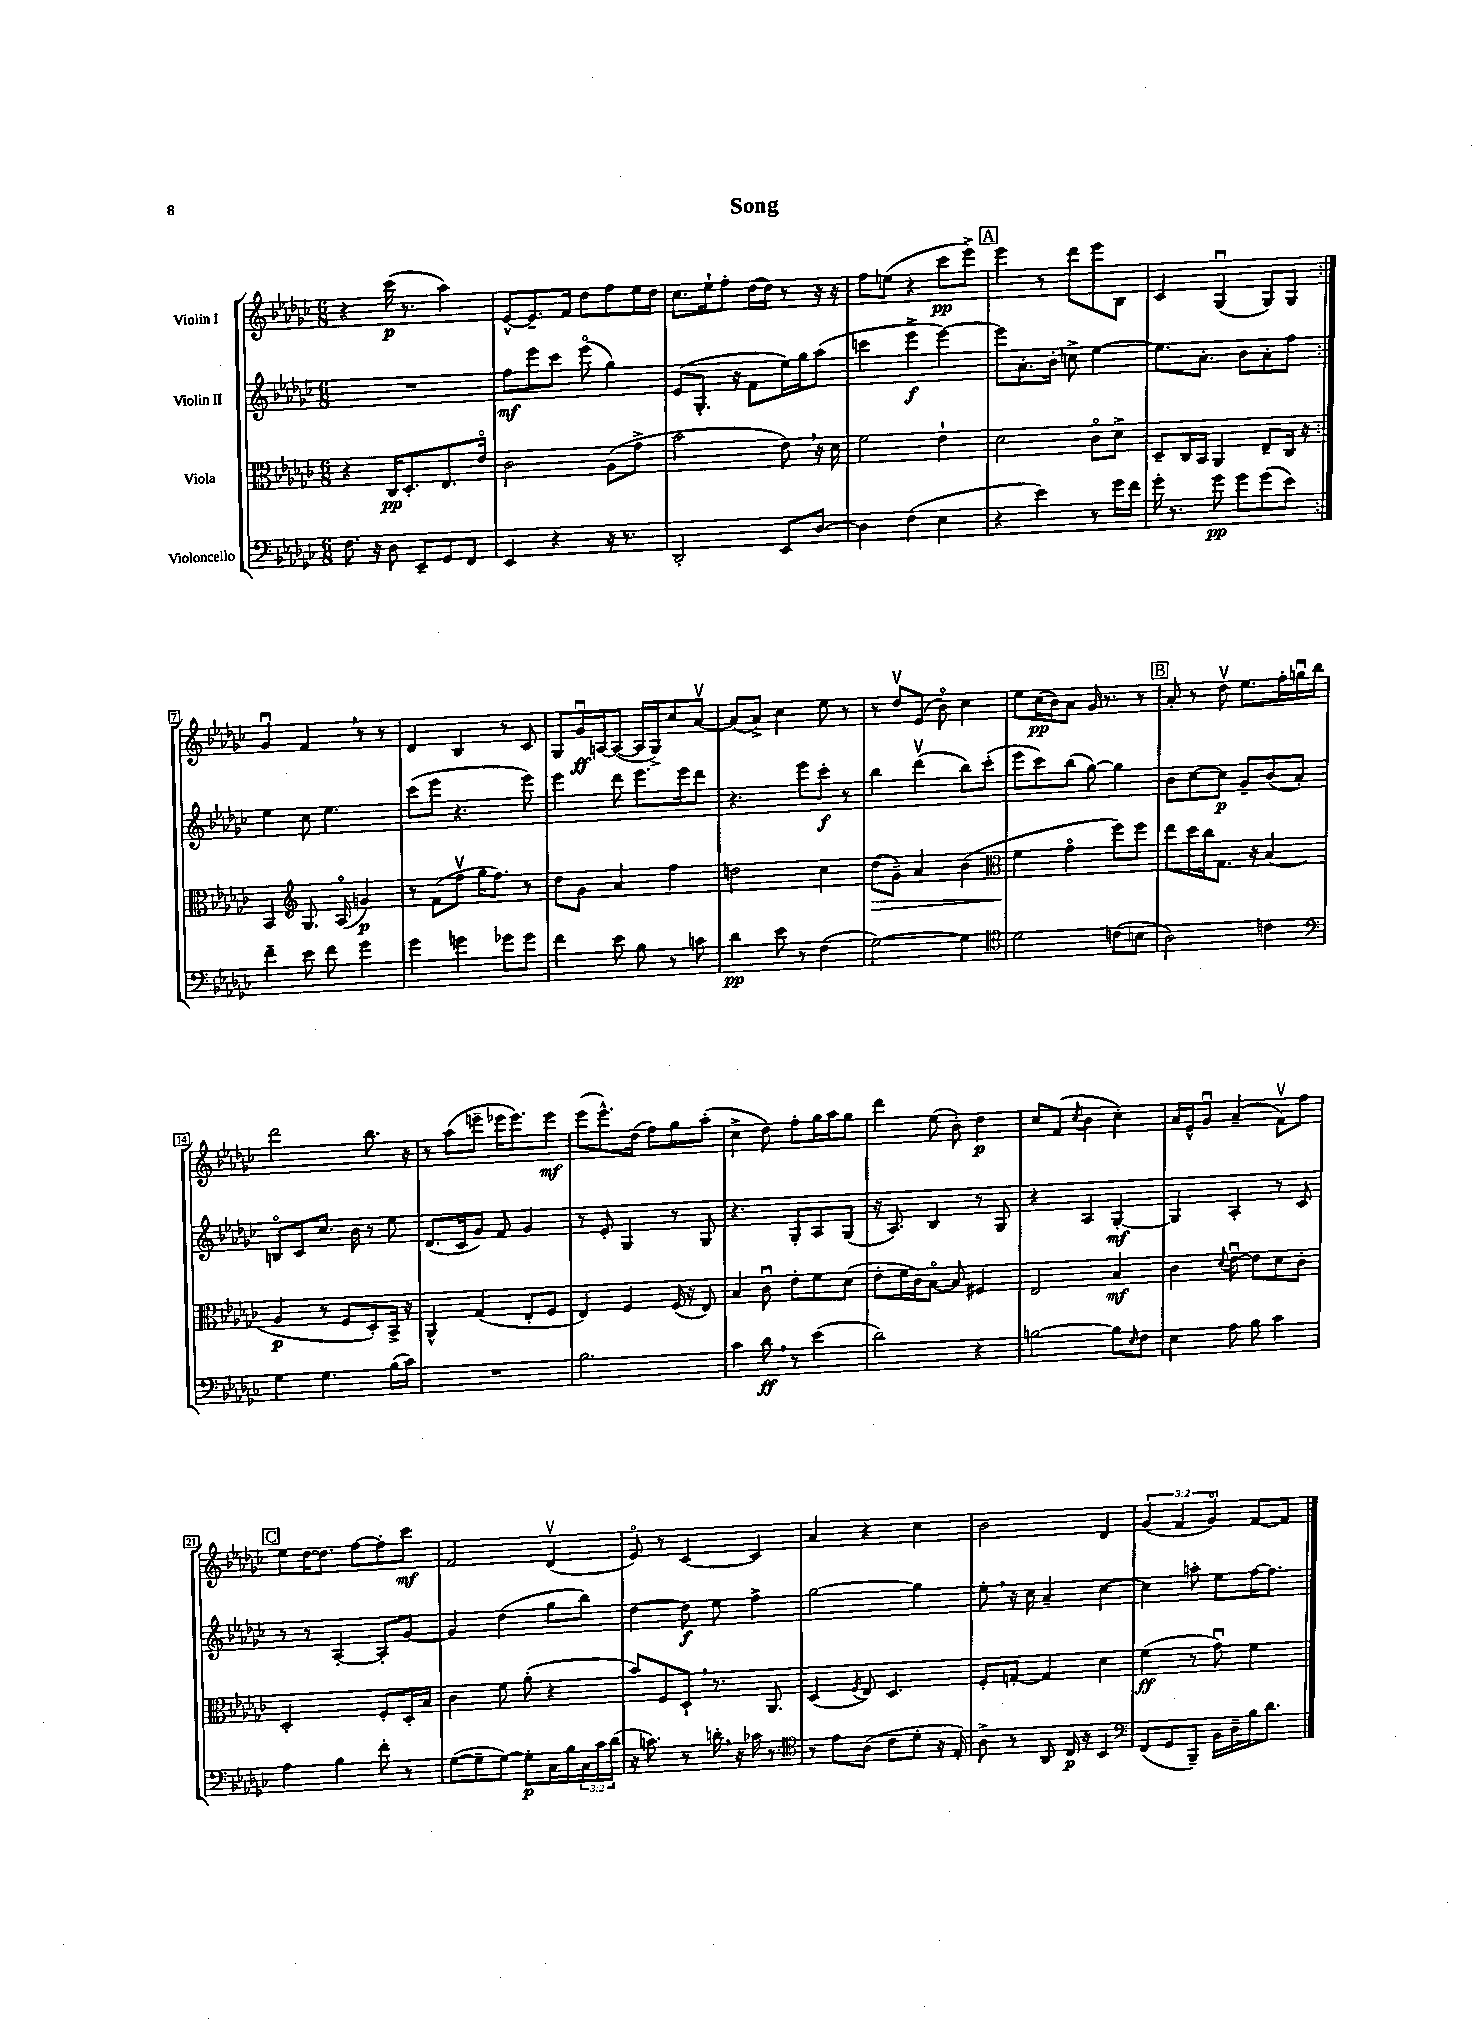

**kern	**dynam	**kern	**dynam	**kern	**dynam	**kern	**dynam
*part4	*part4	*part3	*part3	*part2	*part2	*part1	*part1
*staff4	*staff4	*staff3	*staff3	*staff2	*staff2	*staff1	*staff1
*I"Violoncello	*	*I"Viola	*	*I"Violin II	*	*I"Violin I	*
*clefF4	*	*clefC3	*	*clefG2	*	*clefG2	*
*k[b-e-a-d-g-c-]	*	*k[b-e-a-d-g-c-]	*	*k[b-e-a-d-g-c-]	*	*k[b-e-a-d-g-c-]	*
*M6/8	*	*M6/8	*	*M6/8	*	*M6/8	*
=1	=1	=1	=1	=1	=1	=1	=1
8.F\	.	4r	.	2.r	.	4r	.
16r	.	.	.	.	.	.	.
8D-\	.	16C-/KL	pp	.	.	(16ccc-\	p
.	.	8.D-'/	.	.	.	8.r	.
8EE-~/L	.	.	.	.	.	.	.
8GG-/	.	8.E-/	.	.	.	4aa-\)	.
8FF/J	.	.	.	.	.	.	.
.	.	16e-/Jk	.	.	.	.	.
=2	=2	=2	=2	=2	=2	=2	=2
4EE-/	.	2c-\	.	8ff\L	mf	[8e-^^/L	.
.	.	.	.	8eee-\	.	8.e-~/]	.
4r	.	.	.	8ccc-\J	.	.	.
.	.	.	.	.	.	16f/Jk	.
.	.	.	.	(8eee-\	.	8dd-\L	.
16r	.	(8A-\L	.	4gg-\)	.	8ff\	.
8.r	.	.	.	.	.	.	.
.	.	8g-^\J	.	.	.	16ee-\L	.
.	.	.	.	.	.	16dd-\JJ	.
=3	=3	=3	=3	=3	=3	=3	=3
2DD-'/	.	2b-\	.	(8e-/L	.	8.cc-\L	.
.	.	.	.	8.G-'/J	.	.	.
.	.	.	.	.	.	16ee-`\k	.
.	.	.	.	.	.	8ff'\J	.
.	.	.	.	16r	.	.	.
.	.	.	.	8f\L	.	[16dd-\LL	.
.	.	.	.	.	.	16dd-\JJ]	.
8EE-/L	.	8e-,\)	.	16ee-\L)	.	8r	.
.	.	.	.	16gg-\J	.	.	.
[8D-/J	.	16r	.	(8aa-\J	.	16r	.
.	.	16d-\	.	.	.	16r	.
=4	=4	=4	=4	=4	=4	=4	=4
4D-\]	.	2f\	.	4cccn\	.	8ff\L	.
.	.	.	.	.	.	(8een\J	.
(4F\	.	.	.	4eee-^\	f	4r	.
4E-\	.	4e-`\	.	[4eee-\)	.	8ccc-\L	pp
.	.	.	.	.	.	8eee-^\J)	.
!!LO:REH:place=s1:t=A
=5	=5	=5	=5	=5	=5	=5	=5
4r	.	2d-\	.	8eee-\L]	.	4eee-\	.
.	.	.	.	8.a-'\	.	.	.
4e-\)	.	.	.	.	.	8r	.
.	.	.	.	16b-'\Jk	.	.	.
.	.	.	.	8ccn^\	.	8ddd-\L	.
8r	.	8c-\L	.	[4ee-\	.	8eee-\	.
16g-\LL	.	8d-^\J	.	.	.	8B-\J	.
16f\JJ	.	.	.	.	.	.	.
=6	=6	=6	=6	=6	=6	=6	=6
16g-'\	.	8D-~/L	.	8.ee-\L]	.	4c-/	.
8.r	.	.	.	.	.	.	.
.	.	16C-/L	.	.	.	.	.
.	.	16BB-/JJ	.	8.a-'\J	.	.	.
8g-\	pp	4AA-/	.	.	.	(4G-u/	.
8g-\L	.	.	.	8b-\L	.	.	.
(8g-\	.	8E-~/L	.	8a-'\	.	8G-/L)	.
8e-\J)	.	16C-/Jk	.	8ff\J	.	8G-/J	.
.	.	16r	.	.	.	.	.
!!LO:LB:g=z
=7:|!	=7:|!	=7:|!	=7:|!	=7:|!	=7:|!	=7:|!	=7:|!
4f~\	.	4BB-/	.	4ee-\	.	4g-u/	.
*	*	*clefG2	*	*	*	*	*
8e-\	.	8.G-/	.	8cc-\	.	4f,/	.
8f\	.	.	.	4.ee-\	.	.	.
.	.	(16A-/	.	.	.	.	.
4g-\	.	4gn/)	p	.	.	8r	.
.	.	.	.	.	.	8r	.
=8	=8	=8	=8	=8	=8	=8	=8
4g-\	.	8r	.	(8ccc-\L	.	4d-/	.
.	.	(8f\L	.	8eee-\J	.	.	.
4gn\	.	8ffv\J	.	4.r	.	4B-/	.
.	.	16gg-\KL	.	.	.	.	.
.	.	8.ff\J)	.	.	.	.	.
8g-X\L	.	.	.	.	.	8r	.
8g-\J	.	8r	.	8eee-\)	.	8c-/	.
=9	=9	=9	=9	=9	=9	=9	=9
4f\	.	8dd-\L	.	4eee-\	.	8G-/L	.
.	.	8g-\J	.	.	.	16g-u/L	ff
.	.	.	.	.	.	[16An/J	.
8e-\	.	4a-/	.	8ddd-\	.	(8A/J_	.
8B-\	.	.	.	8.eee-\L	.	16A/LL]	.
.	.	.	.	.	.	16G-^/J)	.
8r	.	4ff\	.	.	.	8cc-/	.
.	.	.	.	16eee-\k	.	.	.
8cn\	.	.	.	8ddd-\J	.	[8a-v/J	.
=10	=10	=10	=10	=10	=10	=10	=10
4d-\	pp	2ddn\	.	4.r	.	(8a-/L]	.
.	.	.	.	.	.	8a-^/J)	.
8e-\	.	.	.	.	.	4cc-\	.
8r	.	.	.	8eee-\L	.	.	.
(4F\	.	4cc-\	.	8ccc-'\J	f	8ee-\	.
.	.	.	.	8r	.	8r	.
=11	=11	=11	=11	=11	=11	=11	=11
!	!	!	!LO:HP:b	!	!	!	!
[2G-\)	.	(8dd-\L	>	4bb-\	.	8r	.
.	.	8g-~\J)	.	.	.	8dd-v/L	.
.	.	4a-/	.	(4ddd-v\	.	(8e-/J	.
.	.	.	.	.	.	8b-\)	.
4G-\]	.	(4b-\	.	8bb-\L)	.	4cc-\	.
.	.	.	.	(8ccc-'\J	.	.	.
=12	=12	=12	=12	=12	=12	=12	=12
*clefC4	*	*clefC3	*	*	*	*	*
2d-\	.	4f\	.	8eee-\L	.	8ee-\L	.
.	.	.	.	8ccc-\)	.	(16cc-\L	pp
.	.	.	.	.	.	16b-\J)	.
.	.	4g-\	]	(8bb-\J	.	8a-\J	.
.	.	.	.	[8gg-\)	.	16g-/	.
.	.	.	.	.	.	8.r	.
(8cn\L	.	8ff\L)	.	4gg-\]	.	.	.
8Bn\J	.	8ff\J	.	.	.	8r	.
!!LO:REH:place=s1:t=B
=13	=13	=13	=13	=13	=13	=13	=13
2A-\)	.	8ee-\L	.	8b-\L	.	8a-'/	.
.	.	16dd-\L	.	[8cc-\	.	8r	.
.	.	16cc-\J	.	.	.	.	.
.	.	8.G-\J	.	8cc-\J]	p	8dd-v\	.
.	.	.	.	8g-~/L	.	8.ee-\L	.
.	.	16r	.	.	.	.	.
4cn\	.	(4B-/	.	(8b-/	.	.	.
.	.	.	.	.	.	16ff'\L	.
.	.	.	.	8a-'/J)	.	16ggnu\	.
.	.	.	.	.	.	16bb-\JJ	.
!!LO:LB:g=z
=14	=14	=14	=14	=14	=14	=14	=14
*clefF4	*	*	*	*	*	*	*
4G-\	.	4A-/	p	8Bn/L	.	2ddd-\	.
.	.	.	.	8c-/	.	.	.
4.G-\	.	8r	.	8.cc-/J	.	.	.
.	.	8F/L	.	.	.	.	.
.	.	.	.	16b-\	.	.	.
.	.	8D-'/)	.	8r	.	8.bb-\	.
(16B-\LL	.	16BB-^/Jk	.	8ee-\	.	.	.
16c-\JJ)	.	16r	.	.	.	16r	.
=15	=15	=15	=15	=15	=15	=15	=15
2.r	.	4AA-^^/	.	(8.d-/L	.	8r	.
.	.	.	.	.	.	(8aa-\L	.
.	.	.	.	16c-/k	.	.	.
.	.	(4G-/	.	8g-/J)	.	8eeen~\J	.
.	.	.	.	8f/	.	16eee-X\KL	.
.	.	.	.	.	.	8.eee-\)	.
.	.	8E-'/L	.	4g-/	.	.	.
.	.	8F/J	.	.	.	8eee-\J	mf
=16	=16	=16	=16	=16	=16	=16	=16
2.B-\	.	4E-/)	.	8r	.	(8eee-\L	.
.	.	.	.	8e-'/	.	8.eee-^^\)	.
.	.	4F/	.	4G-/	.	.	.
.	.	.	.	.	.	(16dd-\Jk	.
.	.	.	.	.	.	8ff\L)	.
.	.	(16F/	.	8r	.	8gg-\	.
.	.	16r	.	.	.	.	.
.	.	8E-/)	.	8G-/	.	(8aa-'\J	.
=17	=17	=17	=17	=17	=17	=17	=17
4c-\	.	4B-/	.	4.r	.	4cc-^\	.
8d-,\	ff	8c-u\	.	.	.	8dd-\)	.
8r	.	8e-'\L	.	8G-'/L	.	8ff'\L	.
(4e-\	.	8f\	.	8A-/	.	16gg-\L	.
.	.	.	.	.	.	16aa-\J	.
.	.	(8d-\J	.	(8G-/J	.	8gg-\J	.
=18	=18	=18	=18	=18	=18	=18	=18
2d-\)	.	8e-'\L	.	16r	.	4ddd-\	.
.	.	.	.	8.A-/)	.	.	.
.	.	16f\L	.	.	.	.	.
.	.	16c-\J)	.	.	.	.	.
.	.	[8B-\J	.	4B-/	.	(8ee-\	.
.	.	8B-/]	.	.	.	8b-'\)	.
4r	.	4F#X/	.	8r	.	4dd-\	p
.	.	.	.	8G-/	.	.	.
=19	=19	=19	=19	=19	=19	=19	=19
[2Bn\	.	2E-/	.	4r	.	8cc-/L	.
.	.	.	.	.	.	(8f/J	.
.	.	.	.	.	.	8qcc-/	.
.	.	.	.	4A-/	.	4b-\	.
8B\L]	.	4B-/	mf	[4G-'/	mf	4cc-'\)	.
16qqE-/	.	.	.	.	.	.	.
8F\J	.	.	.	.	.	.	.
=20	=20	=20	=20	=20	=20	=20	=20
4E-\	.	4c-\	.	4G-/]	.	16a-/LL	.
.	.	.	.	.	.	16e-^^/J	.
.	.	.	.	.	.	8g-u/J	.
.	.	8qqd-/	.	.	.	.	.
8A-\	.	[8e-u\	.	4A-'/	.	(4a-~/	.
8B-\	.	8e-\L]	.	.	.	.	.
4c-\	.	8d-\	.	8r	.	8fv\L)	.
.	.	8c-'\J	.	8c-/	.	8ff\J	.
!!LO:LB:g=z
!!LO:REH:place=s1:t=C
=21	=21	=21	=21	=21	=21	=21	=21
4A-\	.	2D-'/	.	8r	.	8ee-\L	.
.	.	.	.	8r	.	[16dd-\K	.
.	.	.	.	.	.	8.dd-\J]	.
4B-\	.	.	.	[4A-'/	.	.	.
.	.	.	.	.	.	[8ff\L	.
8f'\	.	8F'/L	.	8A-'/L]	.	8ff'\]	.
8r	.	16D-'/L	.	[8g-/J	.	8ccc-\J	mf
.	.	16B-/JJ	.	.	.	.	.
=22	=22	=22	=22	=22	=22	=22	=22
([8G-\L	.	4c-\	.	4g-/]	.	2f/	.
8G-~\]	.	.	.	.	.	.	.
[8G-\J)	.	8f\	.	(4dd-\	.	.	.
8G-'\L]	p	(8a-'\	.	.	.	.	.
16C-\L	.	4r	.	8gg-\L	.	(4d-v/	.
16B-\	.	.	.	.	.	.	.
24C-\	.	.	.	8bb-\J)	.	.	.
24c-\	.	.	.	.	.	.	.
(24d-\JJ	.	.	.	.	.	.	.
=23	=23	=23	=23	=23	=23	=23	=23
16r	.	8b-/L)	.	[4dd-\	.	8e-/)	.
8.cn\)	.	.	.	.	.	.	.
.	.	8F/	.	.	.	8r	.
8r	.	8D-`,/J	.	8dd-\]	f	[4c-/	.
16dn',\	.	8.r	.	8ee-\	.	.	.
16r	.	.	.	.	.	.	.
16c-X\	.	.	.	4ff^\	.	4c-/]	.
8.r	.	8.AA-/	.	.	.	.	.
=24	=24	=24	=24	=24	=24	=24	=24
*clefC4	*	*	*	*	*	*	*
8r	.	(4D-/	.	[2gg-\	.	4a-/	.
8e-\L	.	.	.	.	.	.	.
.	.	8qF/	.	.	.	.	.
(8A-\J	.	8E-/)	.	.	.	4r	.
8c-\L	.	4.D-/	.	.	.	.	.
8d-'\J	.	.	.	4gg-\]	.	4cc-\	.
16r	.	.	.	.	.	.	.
16E-'/)	.	.	.	.	.	.	.
=25	=25	=25	=25	=25	=25	=25	=25
8A-^\	.	8F'/L	.	8ee-',\	.	2b-\	.
8r	.	[8Gn'/J	.	16r	.	.	.
.	.	.	.	16cc-\	.	.	.
8AA-/	.	4G/]	.	4a-~/	.	.	.
16C-/	p	.	.	.	.	.	.
16r	.	.	.	.	.	.	.
4BB-/	.	4d-\	.	[4cc-\	.	4d-/	.
=26	=26	=26	=26	=26	=26	=26	=26
*clefF4	*	*	*	*	*	*	*
(8FF/L	.	(4f\	ff	4cc-\]	.	(6g-/	.
8GG-/	.	.	.	.	.	.	.
.	.	.	.	.	.	6f/	.
8BBB-~/J)	.	8r	.	8aan'\	.	.	.
.	.	.	.	.	.	6g-/)	.
16BB-\LL	.	8g-u\)	.	8ee-\L	.	.	.
16D-~\	.	.	.	.	.	.	.
16B-\J	.	4f\	.	[16ff\K	.	[8f/L	.
8.d-\J	.	.	.	8.ff\J]	.	.	.
.	.	.	.	.	.	8f/J]	.
==	==	==	==	==	==	==	==
*-	*-	*-	*-	*-	*-	*-	*-
